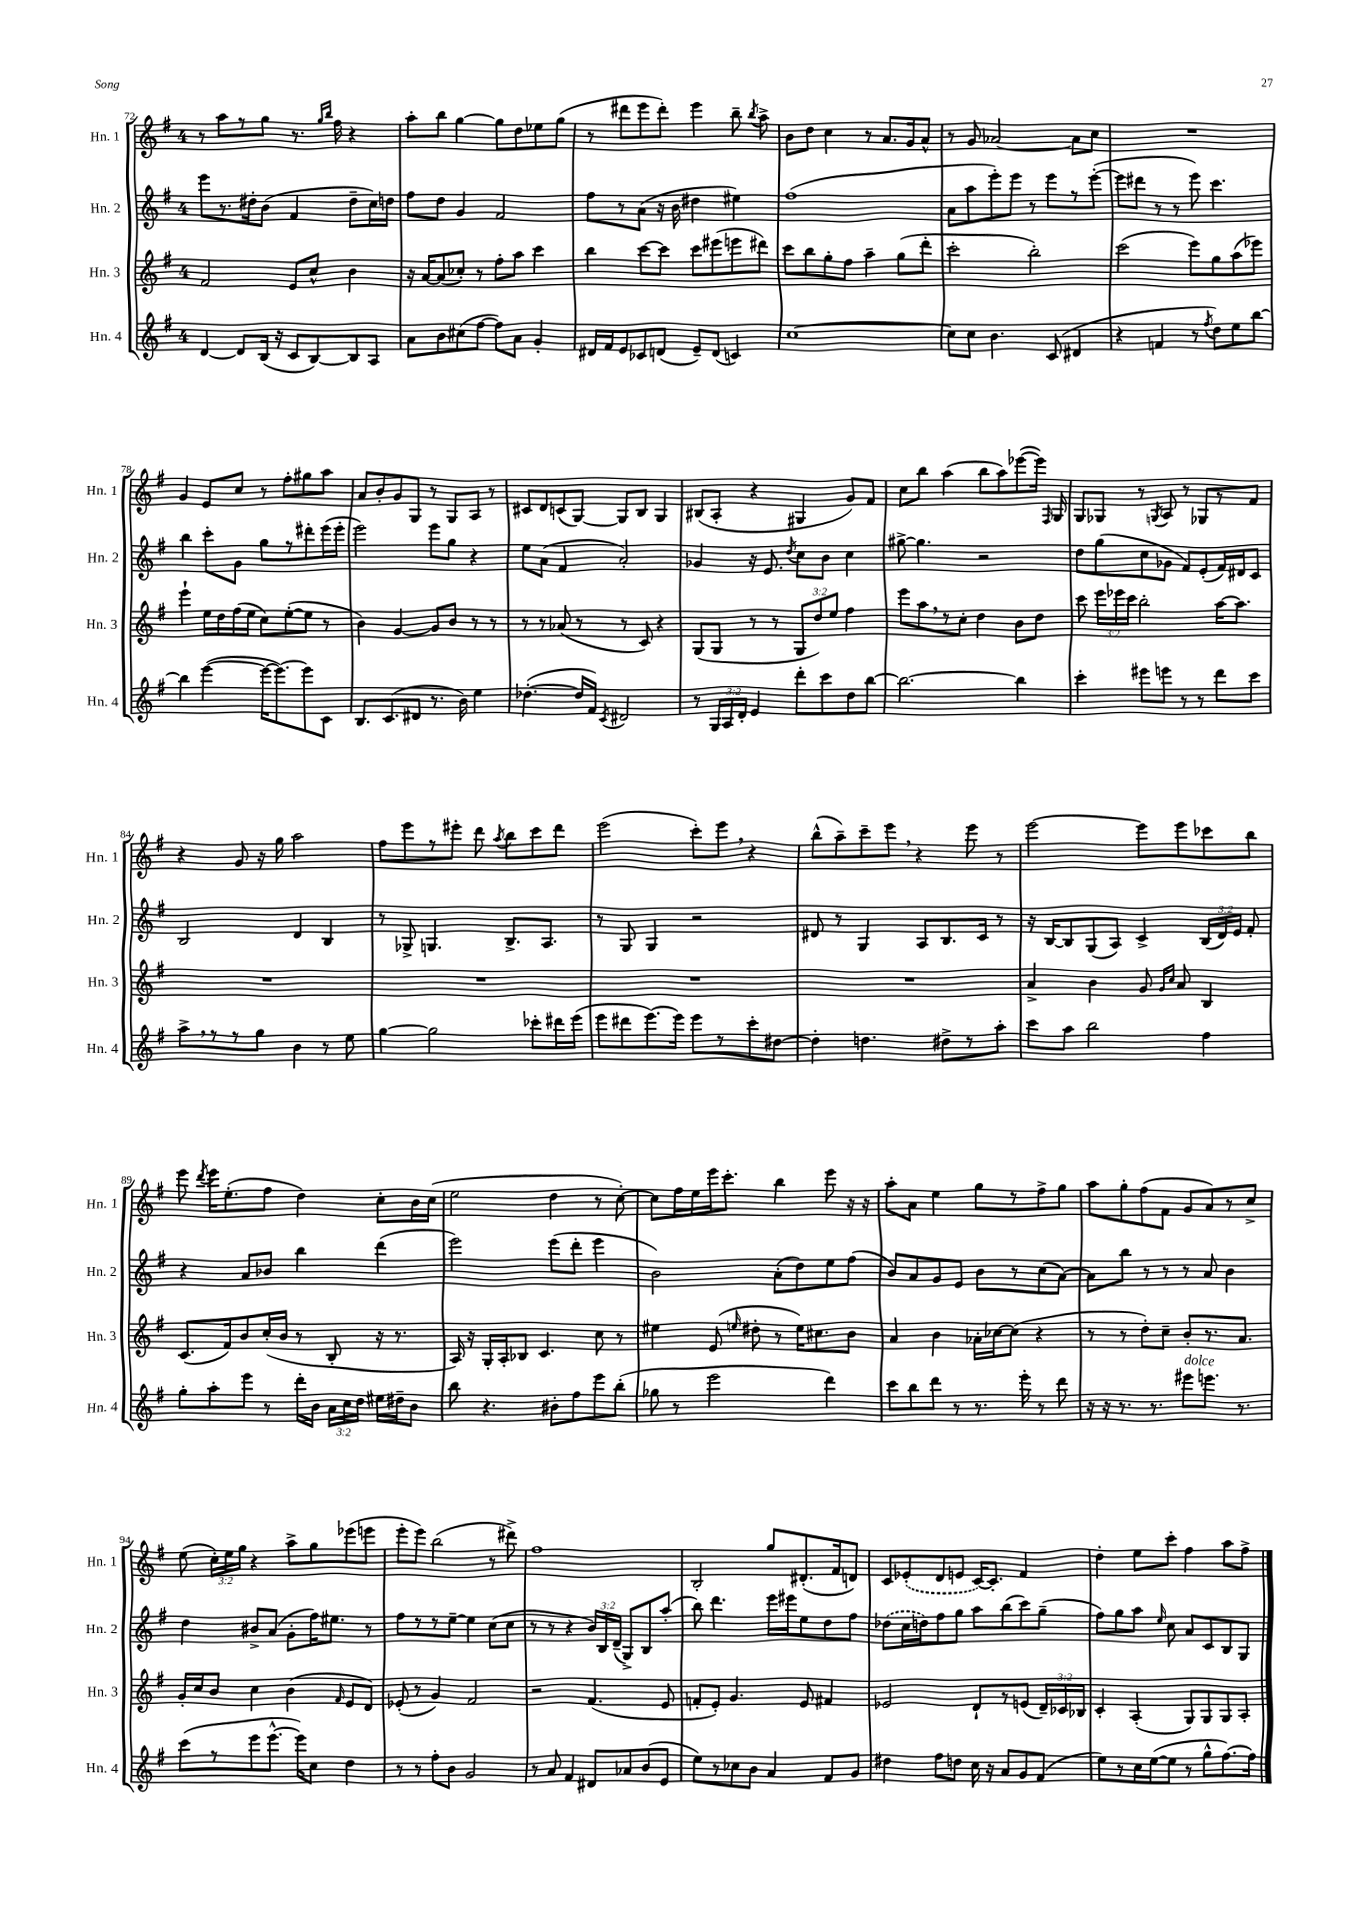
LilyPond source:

<<
\new StaffGroup <<
\new Staff = "s0" \with { instrumentName = "Hn. 1" shortInstrumentName = "Hn. 1" } {
    \clef treble \key g \major \once \override Staff.TimeSignature.style = #'single-digit \time 4/4 \override Staff.TupletNumber.text = #tuplet-number::calc-fraction-text
    \autoBeamOff r8 a''8[ r8 g''8] r8. \grace { g''16[ b''16] } fis''16 r4 |
    a''8[-. b''8] g''4~ g''8[ d''8 ees''8 g''8]( |
    r8 dis'''8[ e'''8 dis'''8]-.) e'''4 b''8-- \acciaccatura { b''8 } a''8-> |
    b'8[ d''8] c''4 r8 a'8.[ g'16 a'8]-^ |
    r8 g'8 aes'2~ aes'8[ c''8] |
    R1 |
    g'4 e'8[ c''8] r8 fis''8[-. gis''8 a''8] |
    a'8[ b'8-. g'8 g8] r8 g8[ a8] r8 |
    cis'8[ d'8 c'8( g8]~) g8[ b8] g4 |
    bis8[( a8]-. r4 gis4 g'8[) fis'8] |
    c''8[ b''8] a''4( b''8[ a''8) ees'''8~( ees'''16]) \grace { fis16 } g16 |
    g8[ ges8] r8 \acciaccatura { g8 } a8 r8 ges8[ r8 fis'8] |
    r4 g'8 r16 g''16 a''2 |
    fis''8[ e'''8 r8 eis'''8]-. d'''8 \acciaccatura { a''8 } b''8[ c'''8 d'''8] |
    e'''2( c'''8[-.) e'''8] \breathe r4 |
    b''8[-^( a''8--) c'''8-- e'''8] \breathe r4 e'''8 r8 |
    e'''2~ e'''8[ e'''8 ces'''8 b''8] |
    e'''8 \acciaccatura { d'''8 } e'''16[ e''8.-.( fis''8] d''4) c''8[-. b'16 c''16]( |
    e''2 d''4 r8 c''8~-.) |
    c''8[ fis''16 e''16 e'''16 c'''8.]-. b''4 e'''8 r16 r16 |
    a''8[-. a'8] e''4 g''8[ r8 fis''8-> g''8] |
    a''8[ g''8-. fis''8( fis'8] g'8[ a'8) r8 c''8]-> |
    e''8( \tuplet 3/2 { c''16[-.) e''16 g''16] } r4 a''8[-> g''8 ees'''8( e'''8] |
    e'''8[-. e'''8]) b''2( r8 dis'''8->) |
    fis''1 |
    b2-. g''8[ dis'8.-.( fis'16 d'8]) |
    c'8[ \once \slurDashed ees'8-.( d'8 e'8] c'16[~) c'8.]-. fis'4 |
    d''4-. e''8[ c'''8]-. fis''4 a''8[ fis''8]-> \bar "|." |
}
\new Staff = "s1" \with { instrumentName = "Hn. 2" shortInstrumentName = "Hn. 2" } {
    \clef treble \key g \major \once \override Staff.TimeSignature.style = #'single-digit \time 4/4 \override Staff.TupletNumber.text = #tuplet-number::calc-fraction-text
    \autoBeamOff e'''8[ r8. dis''16-. b'8]( fis'4 dis''8[-- c''16) d''16] |
    fis''8[ d''8] g'4 fis'2 |
    fis''8[ r8 a'8]( r16 b'16 dis''4 eis''4) |
    fis''1( |
    a'8[ a''8 e'''8-.) e'''8] r8 e'''8[ r8 e'''8]~-.( |
    e'''8[ dis'''8] r8 r8 e'''8) c'''4. |
    b''4 c'''8[-. g'8] g''8[ r8 dis'''8-. e'''16( e'''16]-. |
    e'''2) e'''8[ g''8] r4 |
    e''8[ a'8]( fis'4 a'2-.) |
    ges'4 r16 e'8. \acciaccatura { d''8 } c''8[ b'8] c''4 |
    gis''8~-> gis''4. r2 |
    d''8[ g''8( c''8 ges'8] fis'8[) e'8-.( fis'16) dis'16 c'8] |
    b2 d'4 b4 |
    r8 ges8-> g4. b8.[-> a8.] |
    r8 g8 g4 r2 |
    dis'8 r8 g4 a8[ b8. c'16] r8 |
    r16 b16[~ b8 g8( a8]) c'4-> \tuplet 3/2 { b16[( d'16) e'16] } fis'8-. |
    r4 a'8[ bes'8] b''4 d'''4( |
    e'''2) e'''8[( d'''8]-. e'''4 |
    b'2) a'8[-.( d''8) e''8 fis''8]( |
    b'8[) a'8 g'8 e'8] b'8[ r8 c''8( a'8]~) |
    a'8[ b''8] r8 r8 r8 a'8 b'4 |
    d''4 bis'8[-> a'8]( g'8[-. fis''16) eis''8.] r8 |
    fis''8[ r8 r8 e''8]~-- e''4 c''8[( c''8] |
    r8 r8 r4 \tuplet 3/2 { b'16[) b16 d'16]--( } g8[->) b8 a''8]-.( |
    b''8) d'''4. e'''16[ eis'''16 e''8 d''8 fis''8] |
    \once \slurDashed des''8[( c''16 d''16) fis''8 g''8] a''8[ b''8( c'''8) g''8]--( |
    fis''8[) g''8 a''8] \grace { e''16 } c''8 a'8[ c'8 b8 g8] \bar "|." |
}
\new Staff = "s2" \with { instrumentName = "Hn. 3" shortInstrumentName = "Hn. 3" } {
    \clef treble \key g \major \once \override Staff.TimeSignature.style = #'single-digit \time 4/4 \override Staff.TupletNumber.text = #tuplet-number::calc-fraction-text
    \autoBeamOff fis'2 e'8[ c''8]-^ b'4 |
    r16 a'16[~ a'8( ces''8]-.) r8 fis''8[-. a''8] c'''4 |
    b''4 c'''8[~ c'''8] c'''8[ eis'''8( e'''8 dis'''8]) |
    c'''8[ b''8 g''8-. fis''8] a''4-- g''8[( d'''8]-. |
    c'''2-. b''2-.) |
    c'''2( e'''8[) g''8 a''8( ees'''8]) |
    e'''4-! e''16[ d''16 fis''16( e''16] c''8[) e''8~-.( e''8] r8 |
    b'4) g'4~ g'8[ b'8] r8 r8 |
    r8 r8 aes'8( r8 r8 c'8) r4 |
    g8[( g8] r8 r8 \tuplet 3/2 { g8[ d''8) e''8] } fis''4 |
    e'''8[ a''8 \breathe r8 c''8]-. d''4 b'8[ d''8] |
    c'''8 \tuplet 3/2 { e'''16[ ees'''16 c'''16] } b''2-. a''16[~ a''8.] |
    R1 |
    R1 |
    R1 |
    R1 |
    a'4-> b'4 g'8 \grace { g'16[ c''16] } a'8 b4 |
    c'8.[( fis'16) b'8 c''16-.( b'16] r8 b8-. r16 r8. |
    a16) r16 g16[-. a16-. bes8] c'4. c''8 r8 |
    eis''4 e'8( \grace { e''16 } dis''8-. r8 e''16[) cis''8. b'8] |
    a'4 b'4 aes'16[-. ces''16~ ces''8]( r4 |
    r8 r8 d''8[-.) c''8]-- b'8[-. r8. a'8.] |
    g'16[-. c''16 b'8] c''4 b'4( \grace { fis'16 } e'8[ d'8]) |
    ees'8-.( r8 g'4) fis'2 |
    r2 fis'4.( e'8 |
    f'8[-. e'8]-.) g'4. e'8 fis'4 |
    ees'2 d'8[-! r8 e'8]( \tuplet 3/2 { d'16[--) ces'16 bes16] } |
    c'4-. a4-.( g8[) g8 g8 a8]-. \bar "|." |
}
\new Staff = "s3" \with { instrumentName = "Hn. 4" shortInstrumentName = "Hn. 4" } {
    \clef treble \key g \major \once \override Staff.TimeSignature.style = #'single-digit \time 4/4 \override Staff.TupletNumber.text = #tuplet-number::calc-fraction-text
    \autoBeamOff d'4~ d'8[ b16]( r16 c'8[ b8~) b8 a8] |
    a'8[ b'8 cis''8( fis''8]~ fis''8[) a'8] g'4-. |
    dis'16[ fis'16 e'8 ces'8 d'8]( e'8[--) d'8]( c'4) |
    c''1~ |
    c''8[ c''8] b'4. c'8( dis'4 |
    r4 f'4 r8 \acciaccatura { fis''8 } d''8[) e''8 b''8]~ |
    b''4 e'''4~( e'''16[~ e'''8.~) e'''8 c'8] |
    b8.[ c'8.( dis'8] r8. b'16) e''4 |
    des''4.~-.( des''16[ fis'16]) \acciaccatura { c'8 } dis'2 |
    r8 \tuplet 3/2 { g16[ a16 d'16]-. } e'4 d'''8[-. c'''8 d''8 b''8]~ |
    b''2.~ b''4 |
    c'''4-. eis'''8[ e'''8] r8 r8 d'''8[ c'''8] |
    a''8[-> \breathe r8 r8 g''8] b'4 r8 e''8 |
    g''4~ g''2 ces'''8[-. dis'''16 e'''16]( |
    e'''8[ dis'''8 e'''8.~) e'''16] e'''8[ r8 c'''8-. dis''8]~ |
    dis''4-. d''4. dis''8[-> r8 a''8]-. |
    c'''8[ a''8] b''2 fis''4 |
    g''8[-. a''8-. e'''8] r8 d'''16[-. b'16] \tuplet 3/2 { a'16[ c''16 d''16] } eis''16[ dis''16-- b'8] |
    b''8 r4. bis'8[-. fis''8 e'''8 b''8]-.( |
    ges''8 r8 e'''2 d'''4) |
    c'''8[ b''8 d'''8] r8 r8. e'''16-. r8 d'''8 |
    r16 r16 r8. r8. eis'''8[^\markup { \italic "dolce" } e'''8.] r8. |
    c'''8[( r8 e'''8 e'''8.]~-^ e'''16[) c''8] d''4 |
    r8 r8 fis''8[-. b'8] g'2 |
    r8 a'8 fis'4 dis'8[ aes'8 b'8( e'8] |
    e''8[) r8 ces''8 b'8] a'4 fis'8[ g'8] |
    dis''4 fis''8[ d''8] c''16 r16 a'8[ g'8 fis'8]( |
    e''8[) r8 c''16 e''16~( e''8] r8 g''8[-^ fis''8.~) fis''16] \bar "|." |
}
>>
>>
\layout { \context { \Score currentBarNumber = #72 } }
